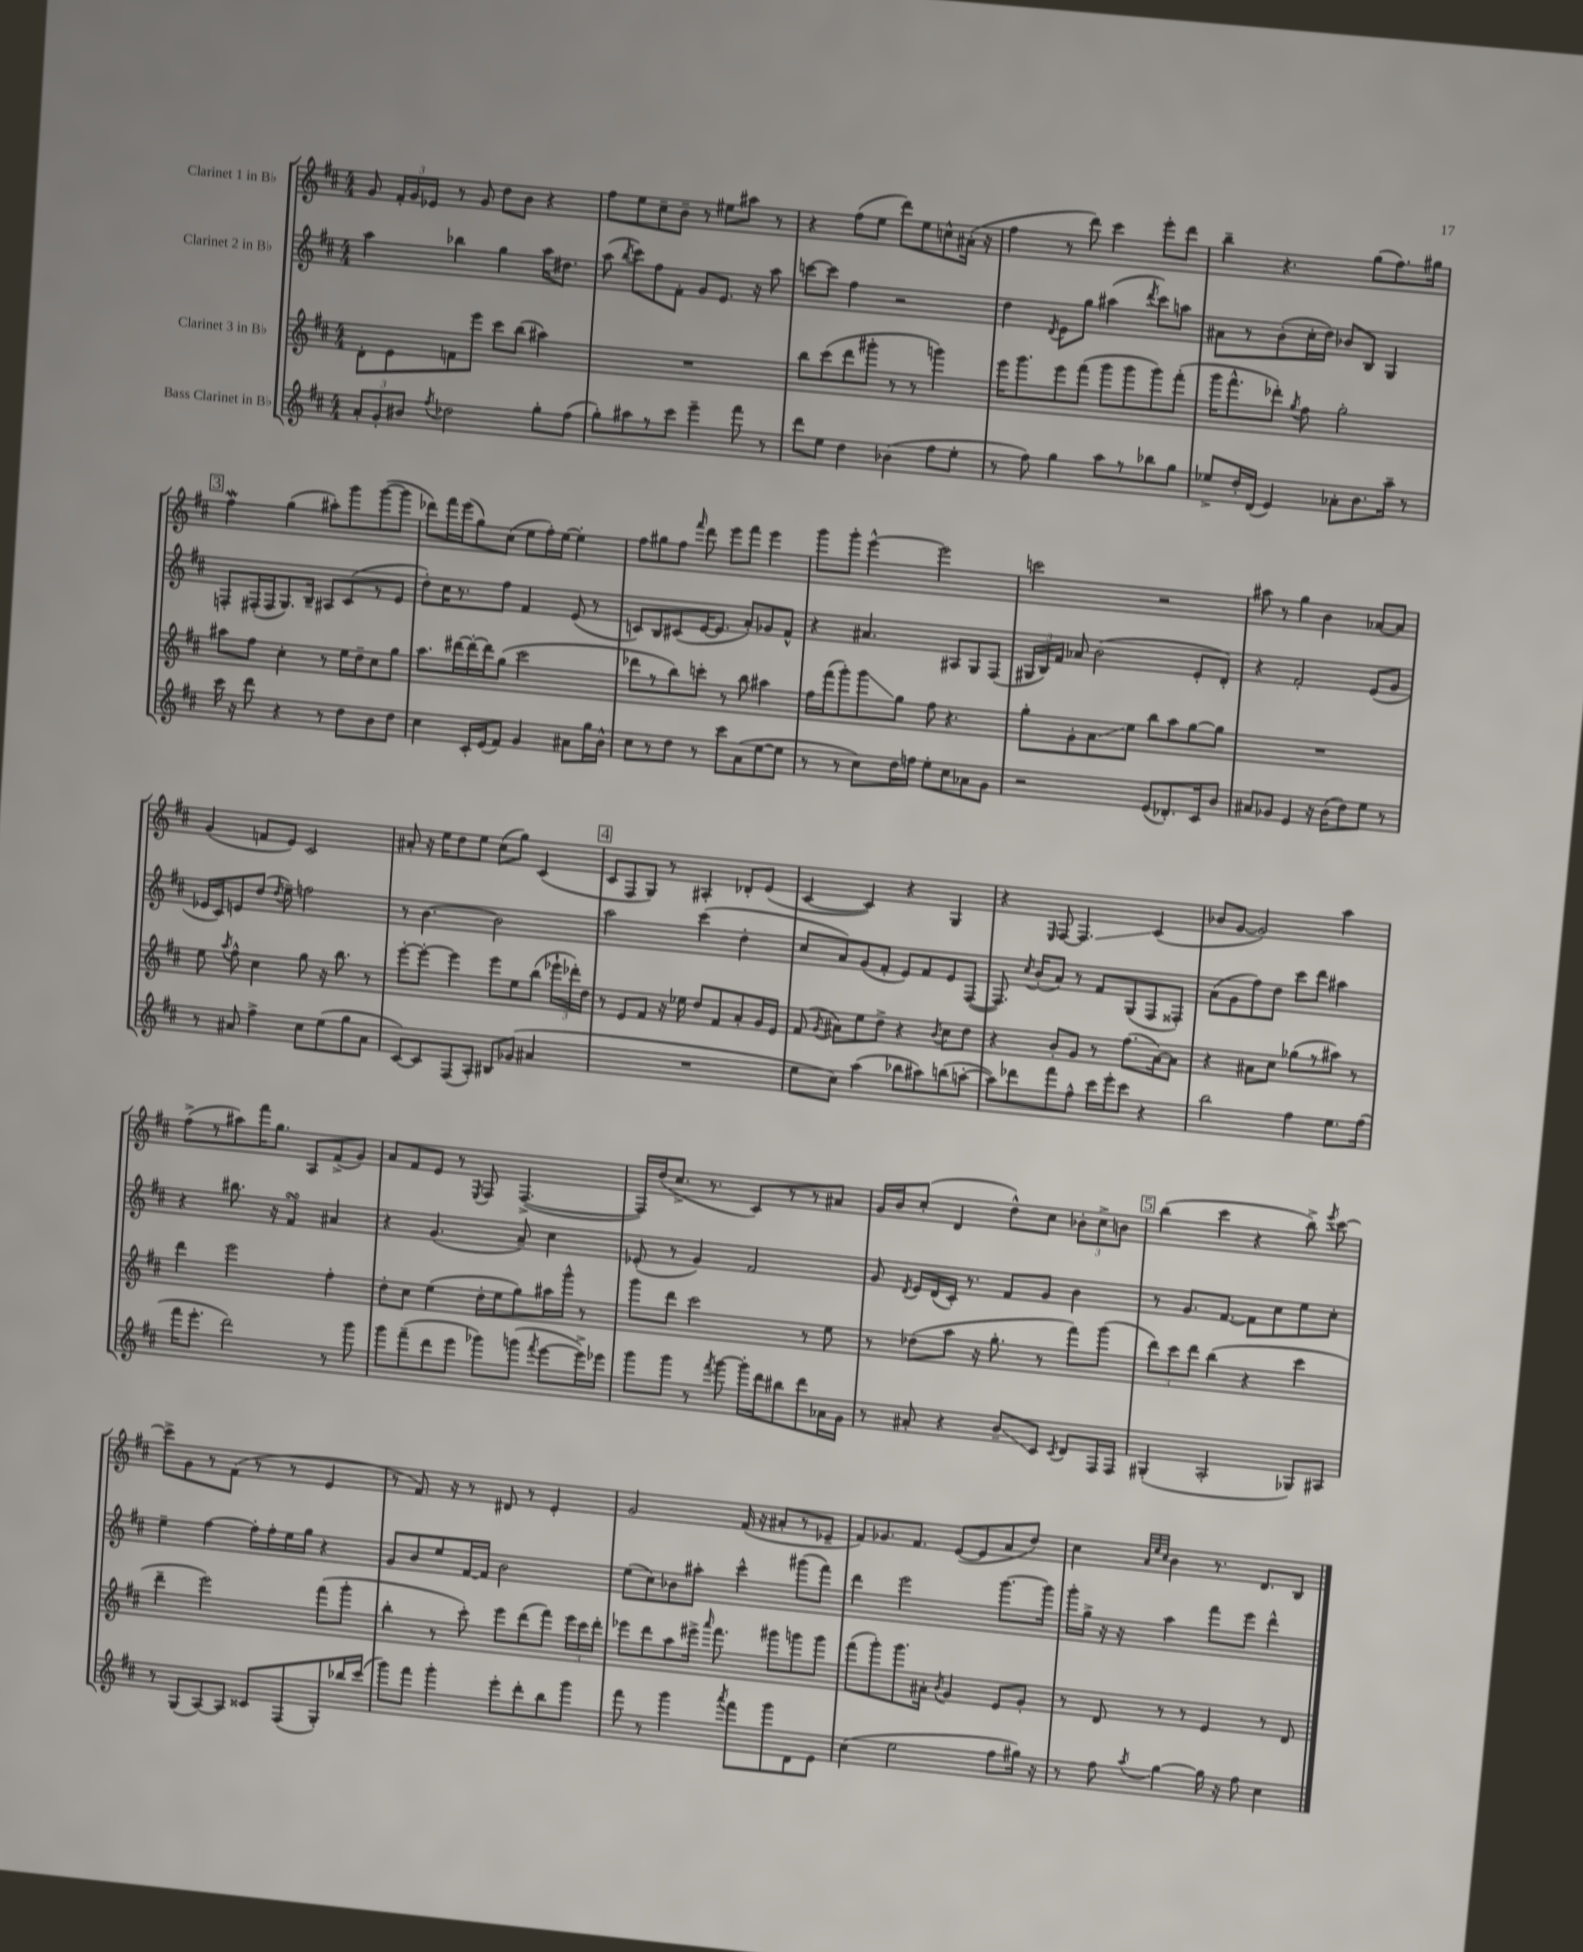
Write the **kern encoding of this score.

**kern	**kern	**kern	**kern
*staff4	*staff3	*staff2	*staff1
*clefG2	*clefG2	*clefG2	*clefG2
*k[f#c#]	*k[f#c#]	*k[f#c#]	*k[f#c#]
*M4/4	*M4/4	*M4/4	*M4/4
12a'/L	8d'\L	4aa\	8g/
12g'/	.	.	.
.	8e\	.	24f#'/LL
12b#/J	.	.	24g/
.	.	.	24e-/JJ
8qff#/	.	.	.
2dd-\	8f\	4bb-\	8r
.	8eee\J	.	8g/
.	8ccc#\L	4gg\	8dd\L
.	(8bb\J	.	8b\J
8gg'\L	4aa#\)	16aa\LK	4r
.	.	8.dd#\J	.
(8ff#\J	.	.	.
=	=	=	=
8gg'\L)	1r	(8aa\	8ff#\L
.	.	8qbb/	.
8aa#\	.	8ccc#\L)	8ee\
8r	.	8ff#\	8cc#~\
8ccc#\J	.	8f#'\J	8b~\J
4eee~\	.	8g/L	8r
.	.	8.e/J	8ee#\L
8fff#\	.	.	8aa#\J
.	.	16r	.
8r	.	8aa\	8r
=	=	=	=
8ddd\L	8bb\L	[8ccc\L	4r
8ee\J	(8ccc#\	8ccc\]J	.
4dd\	8ddd\	4ff#\	(8ff#\L
.	8ggg#'\J	.	8ee\J
(4b-\	8r	2r	8ddd\L)
.	8r	.	8ee\
8ff#\L	4ggg\)	.	8cc^^\
8ee'\J	.	.	(16a#'\Jk
.	.	.	16r
=	=	=	=
8r	16eee\LK	4dd\	4ff#\
.	8.ggg\	.	.
8ff#\)	.	.	.
.	.	8qd/	.
4gg\	8eee\	8e\L	8r
.	(8fff#\J	8gg\J	8ddd\)
8aa\L	8ggg\L	(4aa#\	4ccc#\
8r	8ggg\	.	.
.	.	8qddd/	.
8bb-\	8ggg\)	8ccc#\L)	8eee'\L
8gg\J	(8fff#'\J	8aa\J	8ddd\J
=	=	=	=
8ee-^/L	16ggg\LK	8a#\L	4bb~\
.	8.fff#^^\	.	.
16dd'/L	.	8r	.
(16d/JJ	.	.	.
4e/)	8ddd-'\J)	(8b'\	4.r
.	8qgg/	.	.
.	8ff#\	16cc#'\L	.
.	.	16dd\JJ)	.
8a-'\L	2gg'\	8b-/L	.
8.b\	.	8B/J	(8gg\L
.	.	4G/	8.ff#\)
16aa~\Jk	.	.	.
8r	.	.	.
.	.	.	16gg#\Jk
=	=	=	=
16ccc#\	8aa#\L	8F'/L	4ff#\
16r	.	.	.
8ddd\	8ff#\J	(16F#'/L	.
.	.	16F#/J	.
4r	4cc#'\	8.G/)	(4gg\
.	.	16B~/Jk	.
8r	8r	8A#/L	8aa#'\L)
8dd\L	16ee\LL	(8c#/	8ggg\
.	16dd~\J	.	.
8b\	8cc#\	8r	([8ggg\
8dd\J	8gg\J	8e/J	8ggg\]J
=	=	=	=
4cc#\	8.aa\L	8dd'\L)	8ddd-\L)
.	.	16cc#\K	16fff#\L
.	[16ddd#\L	8.r	(16eee\J
16c#'/LL	16ddd#'\_	.	8gg\)
(16e/J	16ddd#\]J	.	.
8f#/J)	(8gg\J	8ff#\J	(8cc#\J
4g/	2ccc#\	4f#/	8ee\L
.	.	.	16ff#'\L)
.	.	.	[16ee\JJ
8a#\L	.	(8e/	4ee'\]
16gg\L	.	8r	.
16b^^\JJ	.	.	.
=	=	=	=
8cc#\L	8ddd-\L	8c/L)	8ff#\L
8r	8r	8B/	8gg#\
8dd\J	8bb\)	(8c#/	8ff#\J
.	.	.	16qqfff#/
8r	8ccc'\J	[16e/K	8ddd\
.	.	8.e/]J	.
8ccc#\L	8r	.	8eee\L
(8a\	8bb\	8a'/L)	8fff#\J
[8ee\	4aa#\	8g-/	4eee\
8ee\]J	.	8f#^^/J	.
=	=	=	=
8r	16ff#\LL	4r	8ggg\L
.	(16fff#\J	.	.
8r	8ggg'\)	.	8ggg'\J
8cc#\L)	8ggg\	4.a#/	[4eee^^\
16dd\L	8gg\J	.	.
16ff\JJ	.	.	.
8ee'\L	8ff#\	.	2eee\]
8cc#\	4.r	8A#/L	.
8a-\	.	8G/	.
8g\J	.	(8F#/J	.
=	=	=	=
2r	8gg'\L	24G#/LL	2ccc\
.	.	24B/)	.
.	.	24f#/JJ	.
.	8g'\	8a-/	.
.	8a\	(2b\	.
.	8ee\J	.	.
(8e/L	8bb\L	.	2r
8.d-'/)	8aa\	.	.
.	[8gg\	8e'/L	.
16c#/k	.	.	.
8b/J	8gg\]J	8d'/J)	.
=	=	=	=
8a#/L	1r	4r	8aa#\
8g-/J	.	.	8r
4e/	.	2f#'/	4gg\
16r	.	.	4b\
(16b\LK	.	.	.
8dd\)	.	.	.
8ee\J	.	(8e/L	[8a-/L
8r	.	8g/J	8a-/]J
=	=	=	=
8r	8ee\	16e-/LL	(4g/
.	.	16c#/J)	.
.	8qaa/	.	.
8a#/	8ff#^^\	8e/	.
4ff#^\	4cc#\	(8dd/J	8f/L
.	.	8qdd/	.
.	.	8ee~\)	8e/J)
8cc#\L	8gg\	2ff\	2c#/
(8ee\	16r	.	.
.	8.bb\	.	.
8gg\	.	.	.
8a#\J	8r	.	.
=	=	=	=
[8c#/L)	[8eee'\L	8r	8a#'/
8c#/]	8eee'\_J	[4.b\	16r
.	.	.	16ee\LK
(8F#/	4eee\]	.	8dd\
8A'/J)	.	.	8ee\J
8B#/L	8eee\L	2b\]	(8cc#\L
(8g-/J	8ee\	.	8gg\J)
4a#/	(8bb\J	.	(4c#/
.	24eee-`\LL	.	.
.	24ddd-'\)	.	.
.	24dd\JJ	.	.
=	=	=	=
1r	8r	2aa\	8c#/L
.	8e/L	.	8F#/
.	8f#/J	.	8G/J)
.	16r	.	8r
.	16ee-\	.	.
.	8dd/L	(4ccc#\	4A#'/
.	8f#/	.	.
.	8a'/	4dd'\	8d-'/L
.	16g/L	.	(8e/J
.	16e/JJ	.	.
=	=	=	=
8ee\L	(8f#/	8cc#/L	[4c#/
.	8qg/	.	.
8cc#\J)	8a#\L)	8a/)	.
(4aa\	8ee\	(8g/	4c#/])
.	8dd^\J	8f#'/J	.
8bb-\L	4r	8e/L)	4r
8aa#\)	.	8f#/	.
.	8qb/	.	.
(8bb\	8cc#\L	8e/	4G/
[8aa'\J	8dd\J	([8F#/J	.
=	=	=	=
8aa\]L)	4r	8.F#/])	4r
8ddd-\	.	.	.
.	.	8qcc#/	.
.	.	(16b'/LK	.
.	.	.	16qqE/
8fff#\	8b'/L	8a/J)	[8F#/
8ff#^^\J	8g/J	8r	4.F#/]
16ccc#\LL	8r	8f#/L	.
16eee'\J	.	.	.
8ccc#\J	(8.ff#\L	(8G/	.
4r	.	8F#/	(4c#/
.	[16a\k)	.	.
.	8a\]J	8F##'/J)	.
=	=	=	=
2bb\	4r	(8a\L	8b-/L
.	.	8g\	[8g/J
.	8a#\L	8ff#\)	2g/])
.	8cc#\J	8dd\J	.
4ff#\	(8gg-\L	8ccc#\L	.
.	8r	8ddd\J	.
8.ee\L	8aa#\J)	4aa#\	4aa\
.	8r	.	.
(16ff#\Jk	.	.	.
=	=	=	=
16fff#\LK	4ddd\	4r	(8ff#^\L
8.eee'\J	.	.	.
.	.	.	8r
2ddd\)	2eee\	8.bb#\	8aa#\)
.	.	.	16fff#\K
.	.	16r	8.gg\J
.	.	4f#/	.
.	.	.	8A/L
8r	4ff#'\	4a#/	(8f#^/
8ggg\	.	.	8g/J)
=	=	=	=
8ggg\L	8dd'\L	4r	8a/L
(8fff#~\	8cc#\J	.	8f#/
8ddd\	(4ee\	(4.g/	8e/J
8eee\J	.	.	8r
.	.	.	8qE/
8ggg-\L)	16dd'\LL	.	8F#/
.	16ee\J	.	.
(8ggg\J	8gg\)	8a~/)	([4.F#^/
8qfff#/	.	.	.
[8eee\L	16aa#\L	4cc#\	.
.	16ggg^^\JJ	.	.
16eee^\]L)	8r	.	.
16eee-\JJ	.	.	.
=	=	=	=
8ggg\L	8ggg\L	(8e-'/	16F#/]LL)
.	.	.	(16dd/J
8ggg\J	8ddd\J	8r	8.cc#^/J
8r	2ccc#\	4g/)	.
.	.	.	8.r
8qfff#/	.	.	.
[8ggg\	.	.	.
16ggg'\]LL	.	2f#/	8c#/L)
16ddd\J	.	.	.
8bb#\	.	.	8r
8ddd\	8r	.	8r
16a-\L	8ee\	.	8a#/J
16g\JJ	.	.	.
=	=	=	=
8r	8r	8g/	16g/LL
.	.	.	16b/J
.	.	8qd/	.
8a#'/	(8dd-\L	16e/LL	(8cc#'/J
.	.	(16d/	.
4r	8aa\J	16c#'/JJ)	4d/
.	.	8.r	.
.	16r	.	.
.	8.gg'\	.	.
8b~/L	.	8f#/L	8dd^^\L)
8c#/J	8r	8g/J	8cc#\J
8qc#/	.	.	.
8d/L	8fff#\L)	4b\	12b-'\L
.	.	.	12cc#^\
16F#/L	(8ggg\J	.	.
.	.	.	12b\J
16F#/JJ	.	.	.
=	=	=	=
(4G#'/	12ddd\L)	8r	(4bb\
.	12ccc#\	.	.
.	.	8.g/L	.
.	12ddd\J	.	.
2A'/	(4bb\	.	4ccc#\
.	.	[8.f#/J	.
.	4r	8f#\]L	4r
.	.	8cc#\	.
8G-/L)	4ccc#\	8ee\	8bb^\)
.	.	.	8qeee/
8A#/J	.	8cc#'\J	[8ccc#\
=	=	=	=
8r	4ddd~\	4ee~\	8ccc#^\]L
(8G/L	.	.	8g\
[8A/)	2eee\)	[4ff#\	8r
8A/]J	.	.	(8f#\J
8c##/L	.	16ff#'\]LL	8r
.	.	16ff#'\	.
(8F#/	.	16ee\	8r
.	.	16gg\JJ	.
8G'/)	(8fff#\L	4r	4e/
16bb-/L	8ggg'\J	.	.
(16ccc#/JJ	.	.	.
=	=	=	=
8ggg\L)	4bb'\	8g/L	8r
8fff#\J	.	8b/	8.f#/)
4ggg'\	8r	8ee/	.
.	.	.	16r
.	8ccc#'\)	[16f#/L	8r
.	.	16f#/]JJ	.
8eee'\L	8eee\L	2b\	8d#/
8ddd'\	(8ddd\	.	8r
8bb\	8fff#\J)	.	4e'/
8ggg\J	24eee\LL	.	.
.	24ccc#\	.	.
.	24ddd'\JJ	.	.
=	=	=	=
8fff#\	8eee-\L	(8ee\L	2g/
8r	8ddd\	8cc#\)	.
4ggg\	8aa\	8b-\	.
.	16eee#^\Jk	8aa#'\J	.
.	16qqaaa/	.	.
.	8.fff#\	.	.
8qaaa/	.	.	.
8fff#\L	.	4ccc#^^\	(16f#/
.	.	.	16r
8ggg\	8ggg#\L	.	8a#'/L
8d\	8ggg\	(8ggg#\L	8r
8e\J	8ggg\J	8fff#\J)	8e-~/J
=	=	=	=
(4cc#\	(8fff#\L	4ddd\	8f#/L)
.	8ggg'\)	.	8.g-/
2ee\	8.ggg\	2eee\	.
.	.	.	8.f#/J
.	16a#'\Jk	.	.
.	8qb/	.	.
.	4g/	.	([8e/L
.	.	.	8e/]
8ff#\L	8e/L	[8.ggg\L	8a/
16gg#\Jk)	8g'/J	.	8dd/J)
16r	.	16ggg\]Jk	.
=	=	=	=
8r	8r	16ggg'\LL	4cc#\
.	.	16gg^\JJ	.
8ff#\	8d/	16r	.
.	.	16r	.
.	.	.	32qqa/LLL
.	.	.	32qqee/
8qaa/	.	.	32qqcc#/JJJ
[4gg\	8r	4aa\	4b\
.	8r	.	.
16gg\]	4e/	8fff#\L	8.r
16r	.	.	.
8ff#\	.	8eee\J	.
.	.	.	8.d/L
4cc#\	8r	4ddd^^\	.
.	8d/	.	8B/J
==	==	==	==
*-	*-	*-	*-
